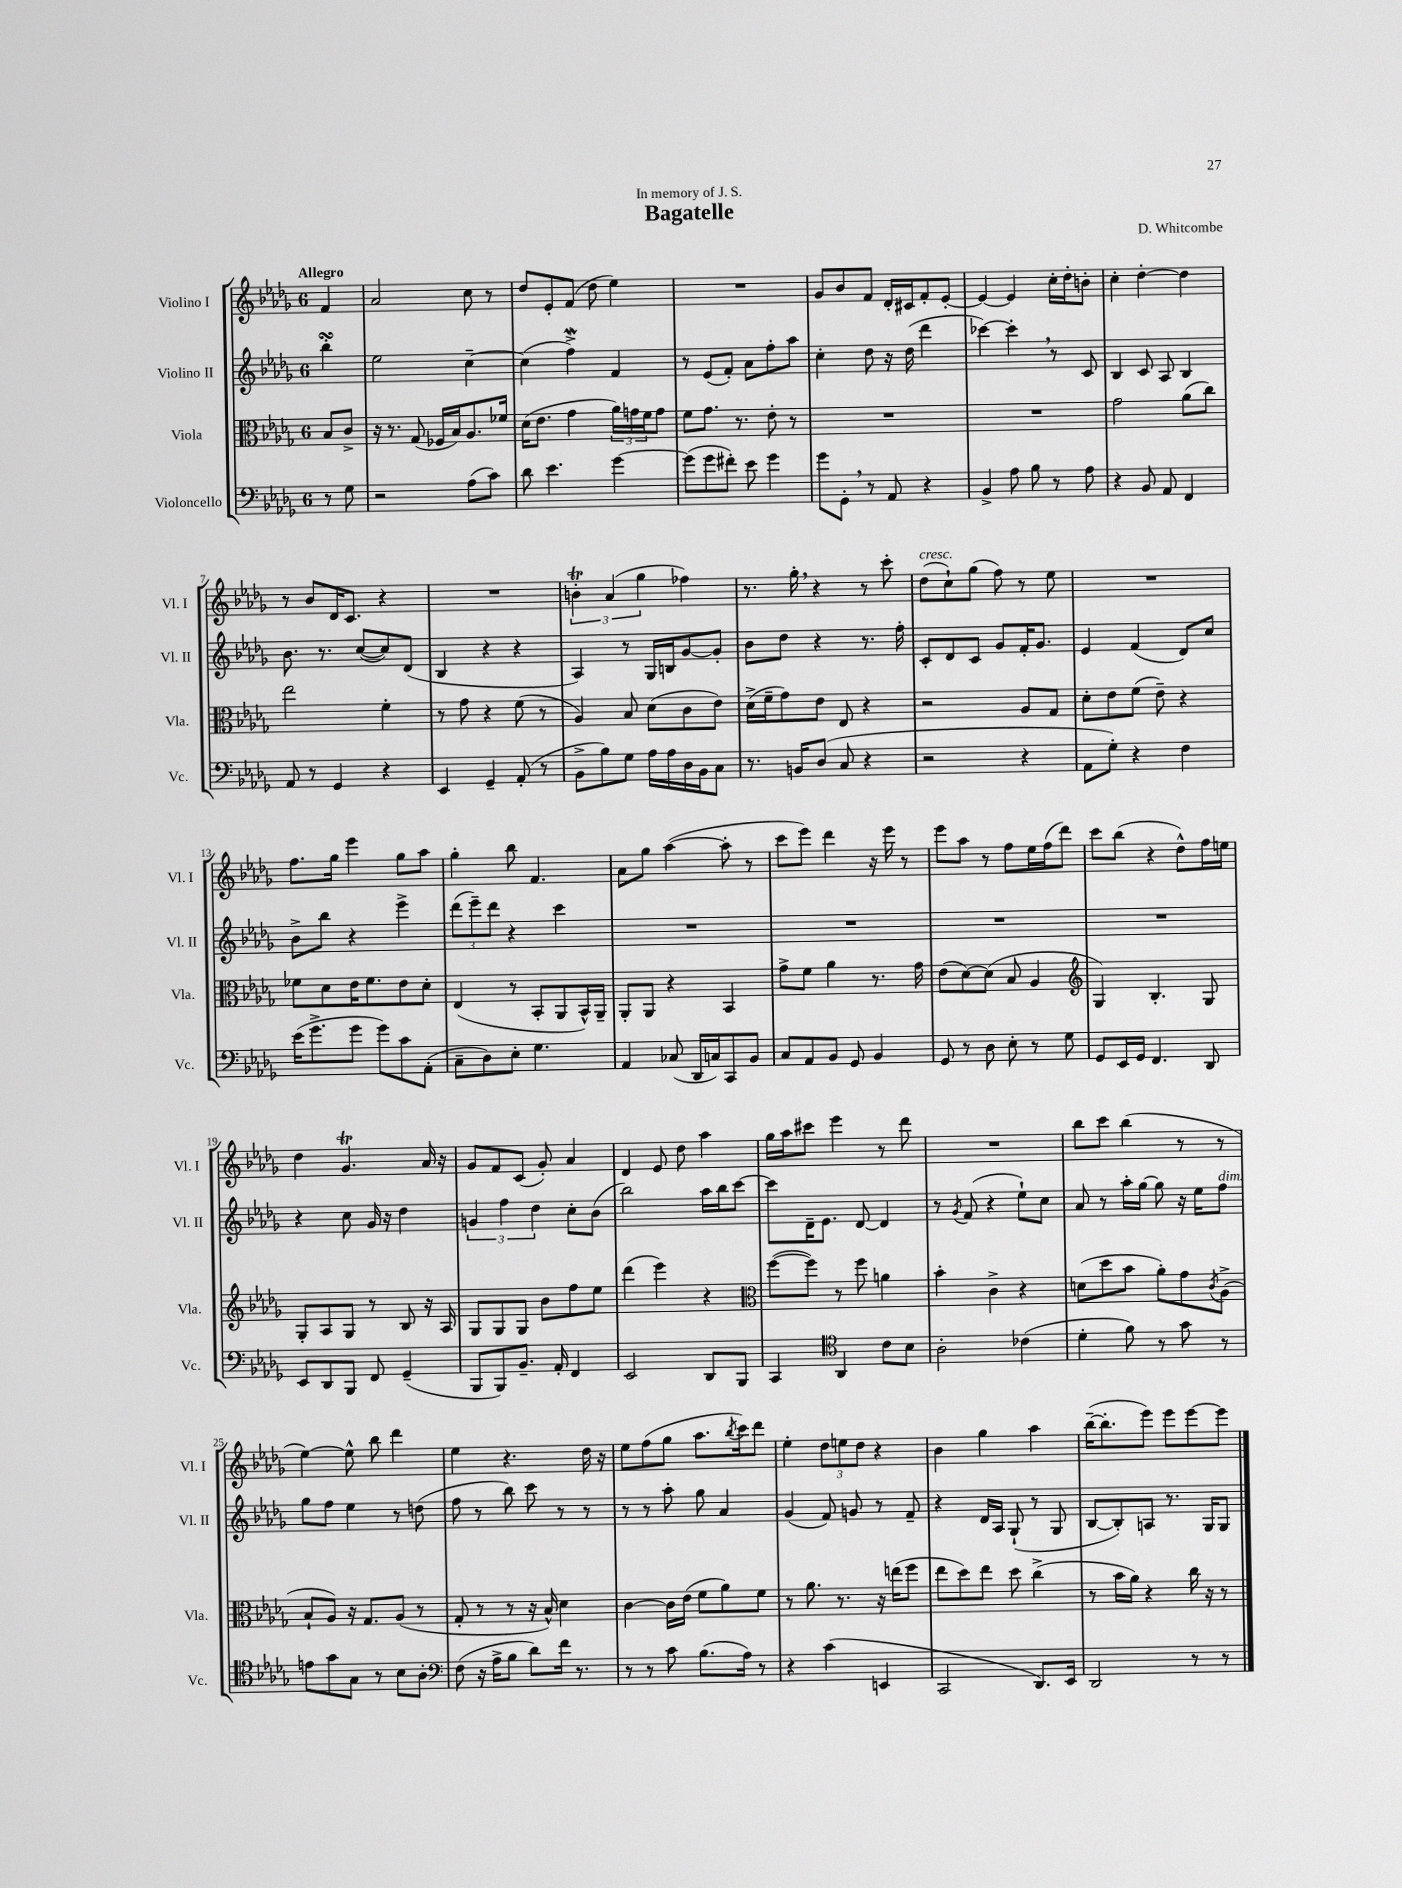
\header { title = "Bagatelle" composer = "D. Whitcombe" dedication = "In memory of J. S." }
<<
\new StaffGroup <<
\new Staff = "s0" \with { instrumentName = "Violino I" shortInstrumentName = "Vl. I" } {
    \clef treble \key des \major \once \override Staff.TimeSignature.style = #'single-digit \time 6/8 \partial 4 \tempo "Allegro"
    f'4 |
    aes'2 c''8 r8 |
    des''8 ees'8-. f'8( des''8 ees''4) |
    R2. |
    ges'8 bes'8 f'8 des'16-. cis'16 f'8-. ees'8~-. |
    ees'4~ ees'4 c''16-. des''16-. b'8-. |
    c''4-. des''4~-. des''4 |
    r8 bes'8 des'16 c'8. r4 |
    R2. |
    \tuplet 3/2 { b'4-.\trill aes'4( ges''4 } fes''4) |
    r8. ges''16-. \breathe r4 r8 c'''8-. |
    des''8^\markup { \italic "cresc." }( c''8-!) ges''8( f''8) r8 ees''8 |
    R2. |
    f''8. ges''16 ees'''4 ges''8 aes''8 |
    ges''4-. bes''8 f'4. |
    aes'8 ges''8 aes''4~( aes''8-. r8 |
    c'''8 ees'''8) des'''4 r16 ees'''16 r8 |
    ees'''8 aes''8 r8 f''8 ees''16 f''16( des'''8) |
    c'''8 bes''8( r4 des''8-^) f''16 e''16 |
    des''4 ges'4.\trill aes'16 r16 |
    ges'8 f'8 c'8( ges'8-.) aes'4 |
    des'4 ees'8 des''8 aes''4 |
    ges''16 aes''16 cis'''8 ees'''4 r8 des'''8 |
    R2. |
    bes''8 c'''8 bes''4( r8 r8 |
    ees''4~) ees''8-^ bes''8 des'''4 |
    ees''4 r4. des''16 r16 |
    ees''8 f''8( ges''8 aes''8. \acciaccatura { bes''8 } c'''16) des'''8 |
    ees''4-. \tuplet 3/2 { des''8 e''8 des''8 } r4 |
    bes'4 ges''4 aes''4 |
    bes''16~--( bes''8.-. ees'''8) ees'''8 ees'''8~ ees'''8 \bar "|." |
}
\new Staff = "s1" \with { instrumentName = "Violino II" shortInstrumentName = "Vl. II" } {
    \clef treble \key des \major \once \override Staff.TimeSignature.style = #'single-digit \time 6/8 \partial 4
    bes''4-.\turn |
    ees''2 c''4~-- |
    c''4( f''4->\mordent) f'4 |
    r8 ees'8( f'8-.) aes'8 f''8-. aes''8 |
    c''4-. des''8 r16 des''16( des'''4 |
    ces'''4~) ces'''4-. \breathe r8 c'8 |
    bes4 c'8 aes8 bes4 |
    bes'8. r8. c''8~( c''8) des'8( |
    bes4 r4 r4 |
    aes4) r8 ges16 b16 ges'8~ ges'8-. |
    bes'8 des''8 r4 r8. f''16-. |
    c'8-. des'8 c'8 ges'8 f'16-. ges'8. |
    ees'4 f'4( des'8) c''8 |
    bes'8-> bes''8 r4 ees'''4-> |
    \tuplet 3/2 { des'''8( ees'''8--) des'''8 } r4 c'''4 |
    R2. |
    R2. |
    R2. |
    R2. |
    r4 c''8 ges'16 r16 des''4 |
    \tuplet 3/2 { g'4 f''4 des''4 } c''8-. bes'8( |
    bes''2) aes''16 bes''16 c'''8~ |
    c'''8 des'16-- ees'8. des'8~ des'4 |
    r8 \acciaccatura { ges'8 } f'8( r4 ees''8-!) c''8 |
    aes'8 r8 aes''16-. ges''16~ ges''8 r16 ees''16 f''8^\markup { \italic "dim." } |
    ges''8 f''8 ees''4 r8 d''8( |
    f''8 r8 bes''8) c'''8 r8 r8 |
    r8 r8 aes''8-. ges''8 aes'4 |
    ges'4( f'8) g'8 r8 f'8-- |
    r4 des'16 aes16 ges8-!( r8 ges8 |
    bes8~ bes8-.) a8 r8. ges16 ges8 \bar "|." |
}
\new Staff = "s2" \with { instrumentName = "Viola" shortInstrumentName = "Vla." } {
    \clef alto \key des \major \once \override Staff.TimeSignature.style = #'single-digit \time 6/8 \partial 4
    bes8 c'8-> |
    r16 r8. ges8( fes16 bes16) aes8. fes'16 |
    des'16( ees'8. ges'4 \tuplet 3/2 { aes'16) g'16 f'16 } g'8 |
    f'8 ges'8. r8. ees'8-. r8 |
    R2. |
    R2. |
    ges'2 aes'8( c''8) |
    ees''2 f'4-. |
    r8 ges'8 r4 f'8( r8 |
    aes4) bes8 des'8( c'8 ees'8) |
    des'16->( f'16-- ges'8) ees'8 ees8 r4 |
    r2 aes8 ges8 |
    des'8-. ees'8 f'8( ees'8--) r4 |
    fes'8 des'8 ees'16 fes'8. ees'8 des'8-. |
    ees4( r8 bes,8-. aes,8 bes,16-^) aes,16-- |
    aes,8-. aes,8 r4 bes,4 |
    ges'8-> f'8 aes'4 r8. ges'16 |
    ees'8( des'8~) des'8( bes8 aes4 |
    \clef treble ges4) bes4.-. ges8 |
    ges8-. aes8 ges8 r8 bes8 r16 aes16 |
    ges8 ges8 ges8 bes'8 f''8 ees''8 |
    des'''4( ees'''4) r4 |
    \clef alto f''8~( f''8) r8 f''8 a'4 |
    bes'4-. c'4-> r4 |
    d'8( des''8 bes'8 aes'8-.) ges'8 \acciaccatura { c'8 } aes8->( |
    bes8-! aes8) r16 ges8. aes8( r8 |
    ges8-. r8 r8 r16 bes16-^) des'4 |
    c'4~ c'16 ees'16( f'8 aes'8) f'8 |
    r8 aes'8. r8. r16 e''16( f''8 |
    ees''8 des''8) ees''8 des''8 c''4->( |
    r8 bes'16 aes'16) r4 c''16 r16 r8 \bar "|." |
}
\new Staff = "s3" \with { instrumentName = "Violoncello" shortInstrumentName = "Vc." } {
    \clef bass \key des \major \once \override Staff.TimeSignature.style = #'single-digit \time 6/8 \partial 4
    r8 ges8 |
    r2 aes8( c'8) |
    des'8 ees'4. ges'4~ |
    ges'8( ges'8 fis'8-.) ees'8 ges'4 |
    ges'8 ges,8-. \breathe r8 aes,8 r4 |
    bes,4-> aes8 bes8 r8 aes8 |
    r4 bes,8 aes,8 f,4 |
    aes,8 r8 ges,4 r4 |
    ees,4 ges,4-- aes,8-.( r8 |
    bes,8-> bes8) ges8 aes16 aes16 des16 bes,16 c8 |
    r8. b,16 des8( c8 r4 |
    r2 r4 |
    aes,8 ges8-.) r4 f4 |
    ees'16( ges'8.-> ges'8 ges'8) c'8 aes,8-.( |
    c8-- des8) ees8-. ges4. |
    aes,4 ces8( des,16 c16) c,8 bes,8 |
    c8 aes,8 bes,8 ges,8 bes,4 |
    ges,8 r8 des8 ees8-. r8 ges8 |
    ges,8 ees,16 ges,16 f,4. des,8 |
    ees,8 des,8 bes,,8 f,8 ges,4--( |
    bes,,8 bes,,8) bes,8.-- aes,16-. f,4 |
    ees,2 des,8 bes,,8 |
    c,4 \clef tenor aes,4 c'8 bes8 |
    aes2-. ces'4( |
    des'4-. f'8) r8 ges'8 r8 |
    e'8 ges'8 ges8 r8 bes8 aes8-. |
    \clef bass f8( r16 aes16-> bes8 des'8) f'16 r8. |
    r8 r8 c'8 bes8.( aes16) r8 |
    r4 c'4( e,4 |
    c,2 des,8.) ees,16 |
    des,2 r8 r8 \bar "|." |
}
>>
>>
